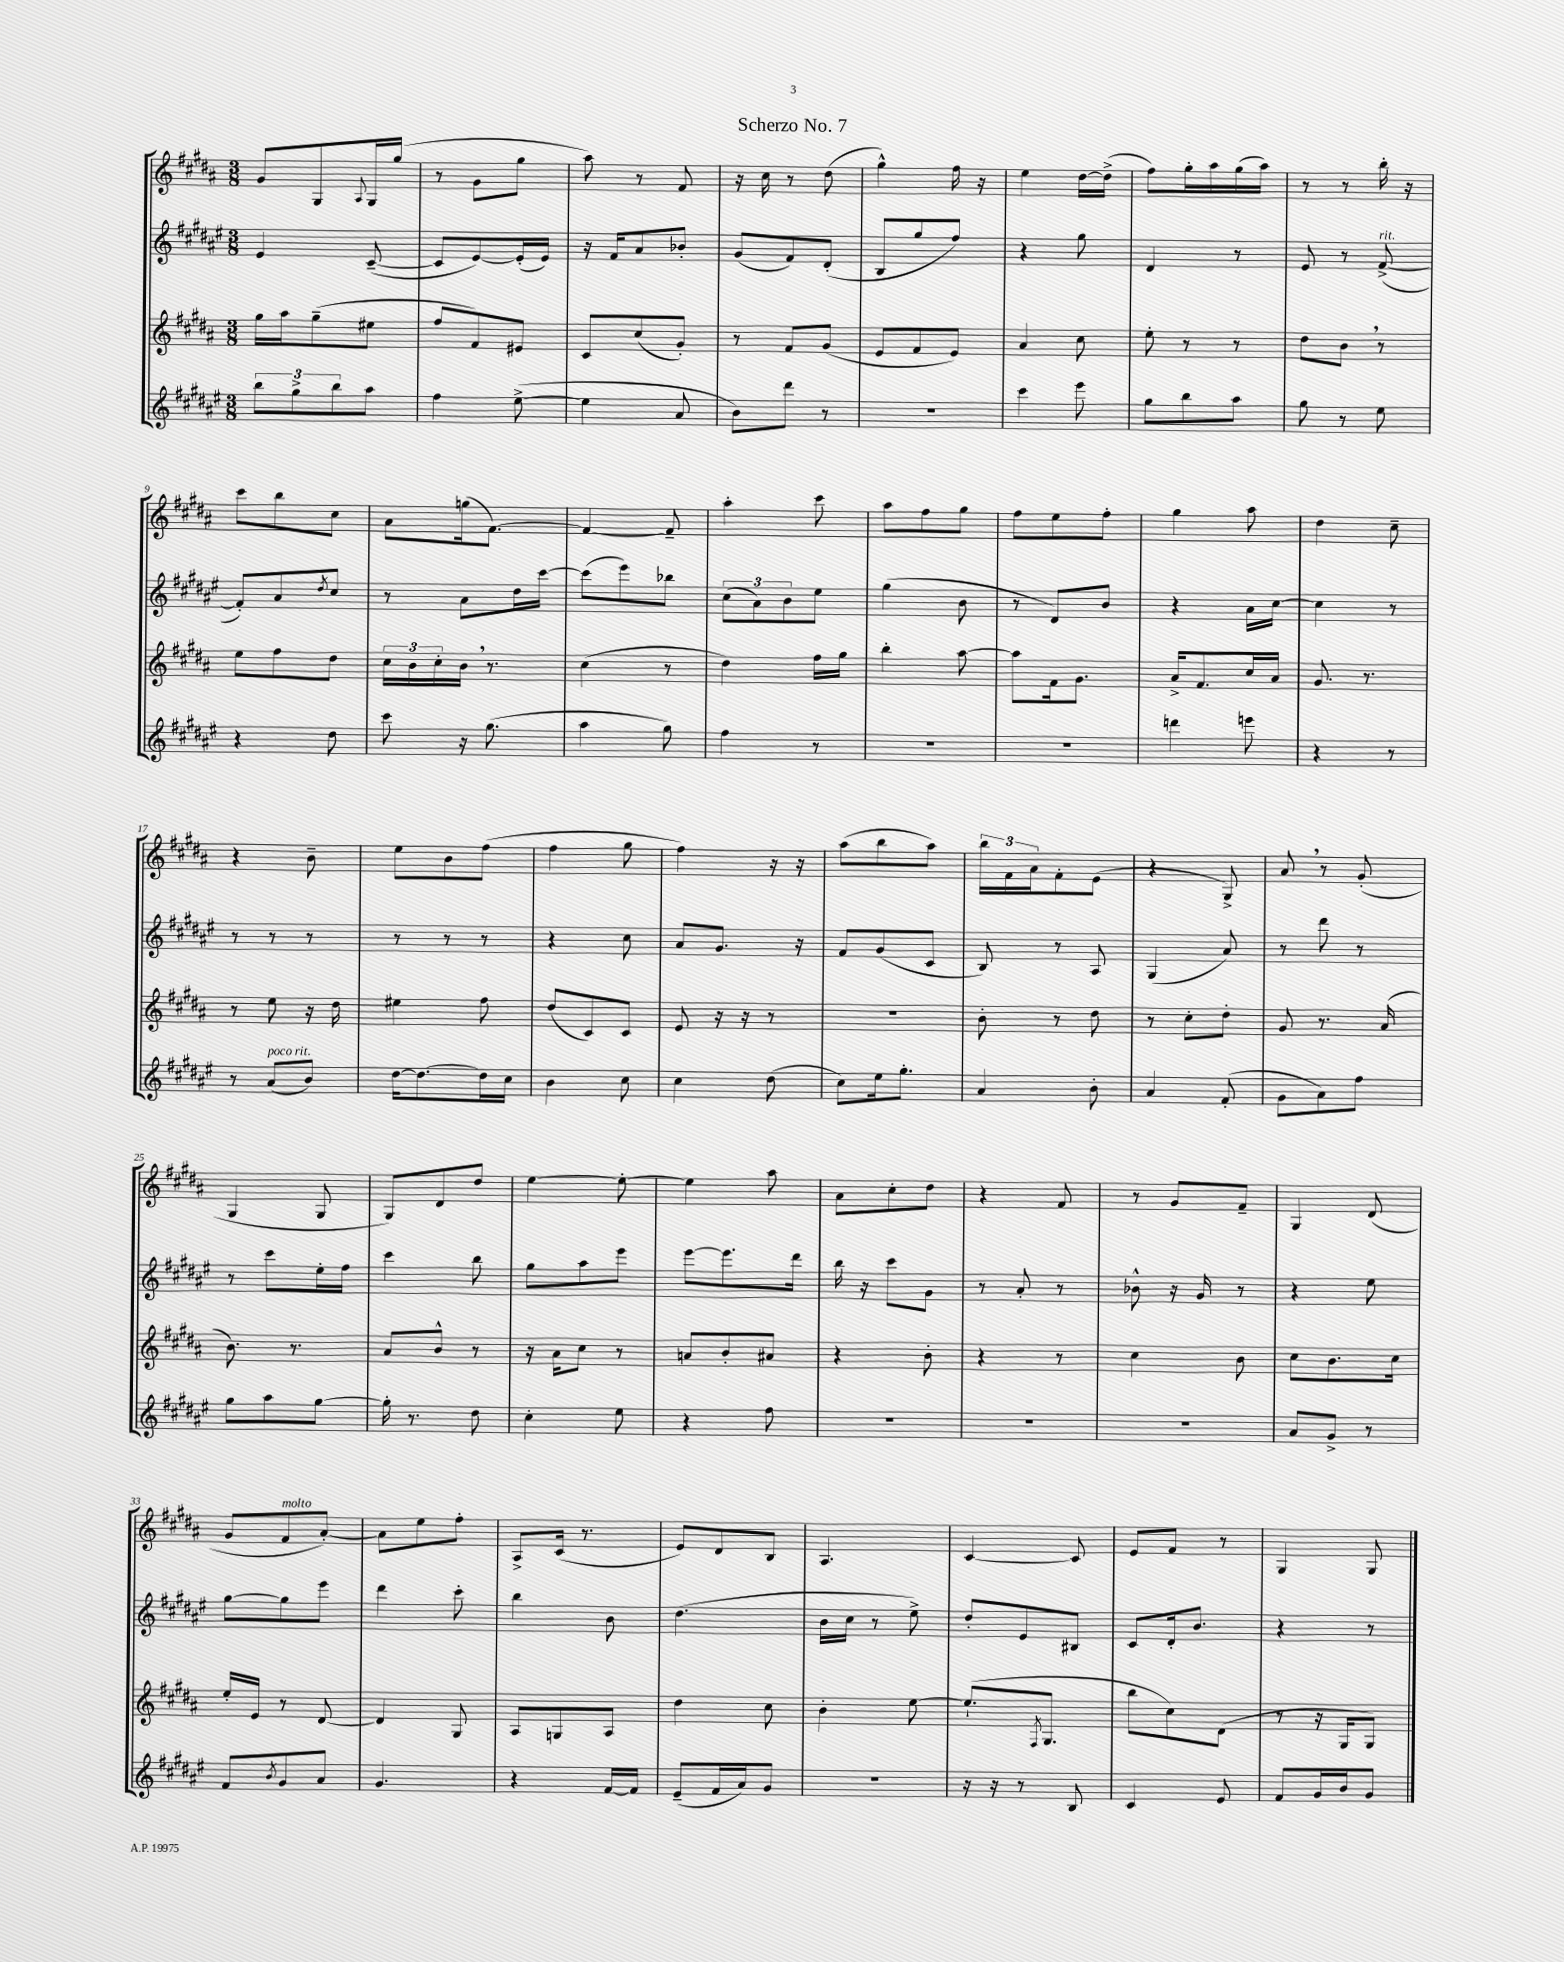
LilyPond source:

\header { title = "Scherzo No. 7" }
<<
\new StaffGroup <<
\new Staff = "s0" {
    \clef treble \key b \major \numericTimeSignature \time 3/8
    gis'8 gis8 \appoggiatura { ais8 } gis16 gis''16( |
    r8 gis'8 gis''8 |
    ais''8) r8 fis'8 |
    r16 cis''16 r8 dis''8( |
    gis''4-^) fis''16 r16 |
    e''4 dis''16~ dis''16->( |
    fis''8) gis''16-. ais''16 gis''16( ais''16) |
    r8 r8 b''16-. r16 |
    cis'''8 b''8 cis''8 |
    ais'8 g''16( fis'8.~) |
    fis'4~ fis'8-- |
    ais''4-. cis'''8 |
    ais''8 fis''8 gis''8 |
    fis''8 e''8 fis''8-. |
    gis''4 ais''8 |
    dis''4 cis''8-- |
    r4 b'8-- |
    e''8 b'8 fis''8( |
    fis''4 gis''8 |
    fis''4) r16 r16 |
    ais''8( b''8 ais''8) |
    \tuplet 3/2 { b''16 fis'16 ais'16 } fis'8-. e'8( |
    r4 gis8->) |
    ais'8 \breathe r8 gis'8-.( |
    gis4 gis8 |
    gis8) dis'8 dis''8 |
    e''4~ e''8~-. |
    e''4 ais''8 |
    ais'8 cis''8-. dis''8 |
    r4 fis'8 |
    r8 gis'8 fis'8-- |
    gis4 dis'8( |
    gis'8 fis'8^\markup { \italic "molto" } ais'8~-.) |
    ais'8 e''8 fis''8-. |
    ais8-> cis'16( r8. |
    e'8) dis'8 b8 |
    ais4. |
    cis'4~ cis'8 |
    e'8 fis'8 r8 |
    gis4 gis8 \bar "|." |
}
\new Staff = "s1" {
    \clef treble \key fis \major \numericTimeSignature \time 3/8
    eis'4 cis'8~--( |
    cis'8 eis'8~) eis'16-.( eis'16) |
    r16 fis'16 ais'8 bes'8-. |
    gis'8( fis'8) dis'8-.( |
    b8 gis''8 fis''8) |
    r4 gis''8 |
    dis'4 r8 |
    eis'8 r8 fis'8~->^\markup { \italic "rit." }( |
    fis'8-.) ais'8 \acciaccatura { dis''8 } cis''8 |
    r8 ais'8 dis''16 cis'''16~ |
    cis'''8( eis'''8) bes''8 |
    \tuplet 3/2 { cis''8( ais'8) b'8 } eis''8 |
    gis''4( b'8 |
    r8 dis'8) b'8 |
    r4 ais'16 cis''16~ |
    cis''4 r8 |
    r8 r8 r8 |
    r8 r8 r8 |
    r4 cis''8 |
    ais'8 gis'8. r16 |
    fis'8 gis'8( cis'8 |
    b8) r8 ais8 |
    gis4( ais'8) |
    r8 dis'''8 r8 |
    r8 cis'''8 eis''16-. fis''16 |
    cis'''4 b''8 |
    gis''8 ais''8 eis'''8 |
    eis'''8~ eis'''8. dis'''16 |
    b''16 r16 cis'''8 gis'8 |
    r8 ais'8-. r8 |
    bes'8-^ r16 gis'16 r8 |
    r4 eis''8 |
    gis''8~ gis''8 eis'''8 |
    dis'''4 cis'''8-. |
    b''4 b'8 |
    dis''4.( |
    b'16 cis''16 r8 eis''8->) |
    dis''8-. eis'8 bis8 |
    cis'8 dis'16-. b'8. |
    r4 r8 \bar "|." |
}
\new Staff = "s2" {
    \clef treble \key b \major \numericTimeSignature \time 3/8
    gis''16 ais''16 gis''8--( eis''8 |
    fis''8 fis'8) eis'8 |
    cis'8 cis''8( gis'8-.) |
    r8 fis'8 gis'8( |
    e'8 fis'8 e'8) |
    ais'4 cis''8 |
    e''8-. r8 r8 |
    dis''8 b'8 \breathe r8 |
    e''8 fis''8 dis''8 |
    \tuplet 3/2 { cis''16 b'16 cis''16-. } b'16 \breathe r8. |
    cis''4( r8 |
    dis''4) fis''16 gis''16 |
    b''4-. ais''8~ |
    ais''8 fis'16 gis'8. |
    ais'16-> fis'8. cis''16 ais'16 |
    gis'8. r8. |
    r8 e''8 r16 dis''16 |
    eis''4 fis''8 |
    dis''8( cis'8) cis'8 |
    e'8 r16 r16 r8 |
    R4. |
    b'8-. r8 dis''8 |
    r8 cis''8-. dis''8-. |
    gis'8 r8. ais'16( |
    b'8.) r8. |
    ais'8 b'8-^ r8 |
    r16 ais'16 cis''8 r8 |
    a'8 b'8-. ais'8 |
    r4 b'8-. |
    r4 r8 |
    cis''4 b'8 |
    cis''8 b'8. cis''16 |
    e''16-. e'16 r8 dis'8~ |
    dis'4 gis8 |
    ais8 g8 ais8 |
    dis''4 cis''8 |
    b'4-. e''8~ |
    e''8.-!( \acciaccatura { fis8 } gis8. |
    b''8 cis''8) dis'8( |
    r8 r16 gis16 gis8) \bar "|." |
}
\new Staff = "s3" {
    \clef treble \key fis \major \numericTimeSignature \time 3/8
    \tuplet 3/2 { b''8 gis''8-> b''8 } ais''8 |
    fis''4 eis''8~->( |
    eis''4 ais'8 |
    b'8) dis'''8 r8 |
    R4. |
    cis'''4 eis'''8 |
    gis''8 b''8 ais''8 |
    gis''8 r8 eis''8 |
    r4 dis''8 |
    cis'''8 r16 gis''8.( |
    ais''4 gis''8) |
    fis''4 r8 |
    R4. |
    R4. |
    d'''4 e'''8 |
    r4 r8 |
    r8 ais'8^\markup { \italic "poco rit." }( b'8) |
    dis''16~ dis''8.~ dis''16 cis''16 |
    b'4 cis''8 |
    cis''4 dis''8( |
    cis''8) eis''16 gis''8.-. |
    ais'4 b'8-. |
    ais'4 fis'8-.( |
    gis'8 ais'8) fis''8 |
    gis''8 ais''8 gis''8~ |
    gis''16-. r8. dis''8 |
    cis''4-. eis''8 |
    r4 fis''8 |
    R4. |
    R4. |
    R4. |
    ais'8 gis'8-> r8 |
    fis'8 \acciaccatura { b'8 } gis'8 ais'8 |
    gis'4. |
    r4 fis'16~ fis'16 |
    eis'8--( fis'16 ais'16) gis'8 |
    R4. |
    r16 r16 r8 b8 |
    cis'4 eis'8 |
    fis'8 gis'16 b'16 gis'8 \bar "|." |
}
>>
>>
